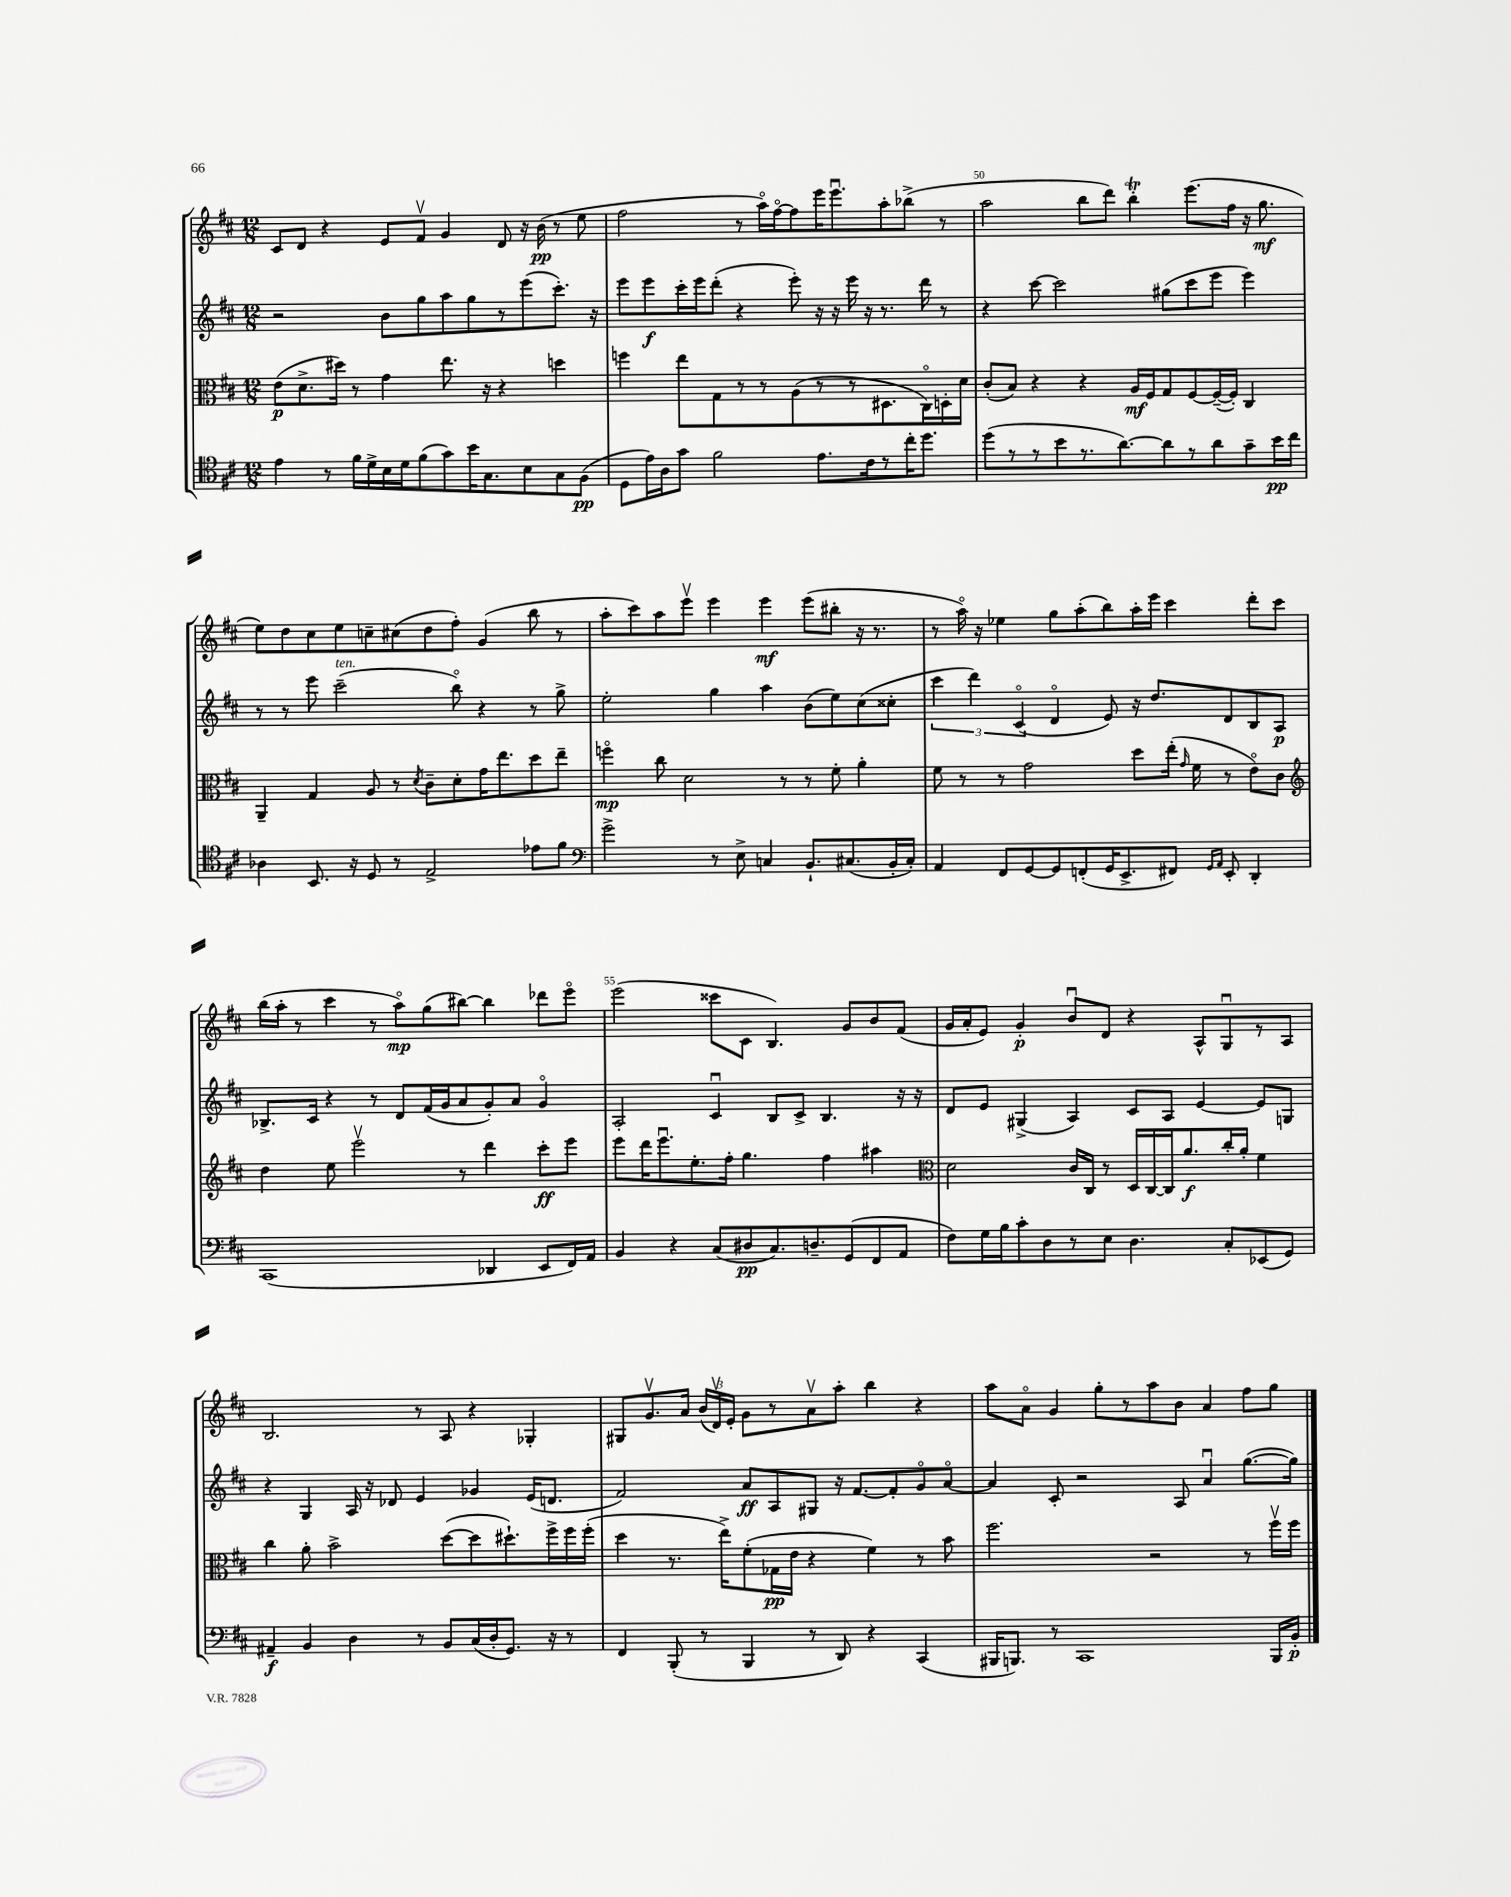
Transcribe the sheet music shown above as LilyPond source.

<<
\new StaffGroup <<
\new Staff = "s0" {
    \clef treble \key d \major \numericTimeSignature \time 12/8
    \autoBeamOff cis'8[ d'8] r4 e'8[ fis'8]\upbow g'4 d'8 r16 b'16\pp( r8 e''8 |
    fis''2 r8 a''16[\flageolet) fis''16~\flageolet fis''8 e'''16 e'''8.\downbow a''8-. bes''8]->( r8 |
    a''2 b''8[ d'''8]) b''4-.\trill e'''8.[( fis''16] r16 g''8.\mf |
    e''8[) d''8 cis''8 e''8 c''8-- cis''8( d''8 fis''8]-.) g'4( b''8 r8 |
    a''8[-. cis'''8) a''8 e'''8]\upbow e'''4 e'''4\mf e'''8[( bis''8]-. r16 r8. |
    r8 a''16\flageolet) r16 ees''4 g''8[ a''8-.( b''8) a''16-. e'''16] cis'''4 d'''8[-. cis'''8] |
    b''16[( a''16]-. r8 cis'''4 r8 a''8[\flageolet\mp) g''8( bis''8]~) bis''4 des'''8[ e'''8]\flageolet |
    e'''2( cisis'''8[ cis'8] b4.) g'8[ b'8 fis'8]( |
    g'16[ a'16-. e'8]) g'4-.\p b'8[\downbow d'8] r4 a8[-^ g8\downbow r8 a8] |
    b2. r8 a8 r4 ges4-. |
    gis8[ g'8.\upbow a'16] \tuplet 3/2 { b'16[( d'16\upbow) e'16]-. } g'8[ r8 a'8\upbow a''8]-. b''4 r4 |
    a''8[ a'8]\flageolet g'4 g''8[-. r8 a''8 b'8] a'4 fis''8[ g''8] \bar "|." |
}
\new Staff = "s1" {
    \clef treble \key d \major \numericTimeSignature \time 12/8
    \autoBeamOff r2 b'8[ g''8 a''8 g''8 r8 e'''8( cis'''8.]-.) r16 |
    e'''8[ e'''8\f cis'''16-. e'''16 d'''8]-.( r4 e'''8-.) r16 r16 e'''16 r16 r8. d'''16 r8 |
    r4 cis'''8~ cis'''2 gis''8[( cis'''8 e'''8] e'''4) |
    r8 r8 e'''8 cis'''2--^\markup { \italic "ten." }( b''8\flageolet) r4 r8 g''8-> |
    e''2-. g''4 a''4 b'8[( e''8) cis''8( cisis''8]-. |
    \tuplet 3/2 { cis'''4 d'''4) cis'4\flageolet( } d'4\flageolet e'8) r16 d''8.[ d'8 b8 a8]\p |
    bes8.[-> cis'16] r4 r8 d'8[ fis'16( g'16 a'8 g'8-.) a'8] g'4\flageolet |
    a2-. cis'4\downbow b8[ cis'8]-> b4. r16 r16 |
    d'8[ e'8] gis4->( a4) cis'8[ a8] e'4~ e'8[ g8] |
    r4 g4 a16 r16 des'8 e'4 ges'4 e'16[( d'8.] |
    fis'2) a'8[\ff a8 gis8] r16 fis'8.[~ fis'8-. g'8\flageolet a'8]~\flageolet |
    a'4 cis'8-. r2 a8 a'4\downbow g''8.[~( g''16]) \bar "|." |
}
\new Staff = "s2" {
    \clef alto \key d \major \numericTimeSignature \time 12/8
    \autoBeamOff e'8[\p( d'8.-> dis''16]) r8 g'4 e''8. r16 r4 d''4 |
    f''4 e''8[ g8 r8 r8 a8( r8 r8 dis8. cis16\flageolet) d16-. d'16] |
    cis'8[-.( b8]) r4 r4 a16[\mf fis16 g8 fis8~ fis16~--( fis16]-.) cis4 |
    a,4-- g4 a8 r8 \acciaccatura { d'8 } cis'8[-- d'8-. g'16 e''8. d''8 e''8]-- |
    f''4\flageolet\mp cis''8 d'2 r8 r8 fis'8-. a'4-. |
    fis'8 r8 r8 g'2 d''8[ e''16]-.( \grace { g'16 } fis'16 r8 e'8[\flageolet) cis'8] |
    \clef treble d''4 e''8 e'''2\upbow r8 d'''4 cis'''8[-.\ff e'''8] |
    e'''8[ d'''16 e'''8.\downbow e''8.-. fis''16]-. g''4. fis''4 ais''4 |
    \clef alto d'2 cis'16[ cis16] r8 d16[ cis16~ cis16 a'8.\f cis''16-. a'16]-. fis'4 |
    cis''4 a'8-. b'2-> d''8[~( d''8 dis''8.-!) fis''16-> fis''16 fis''16]-.( |
    d''4 r8. e''16[->) fis'8-.( ges16\pp e'16] r4 fis'4) r8 b'8 |
    fis''2. r2 r8 fis''16[\upbow fis''16] \bar "|." |
}
\new Staff = "s3" {
    \clef tenor \key d \major \numericTimeSignature \time 12/8
    \autoBeamOff e'4 r8 fis'16[ d'16-> b16 d'16 fis'8( g'8) b'16 g8. b8 g8 fis8]\pp( |
    d8[ e'16) a16 g'8] fis'2 e'8.[ cis'16 r8 cis''16-. d''8.] |
    d''8[( r8 r8 b'8 r8. a'8.~) a'8 r8 a'8 g'8-- b'16\pp cis''16] |
    aes4 b,8. r16 d8 r8 e2-> ees'8[ fis'8] |
    \clef bass g'2-> r8 e8-> c4 b,8.[-! cis8.( b,16-. cis16]-.) |
    a,4 fis,8[ g,8~ g,8 f,8-.( g,16 e,8.-> fis,8]) \grace { g,16[ a,16] } e,8-. d,4-. |
    cis,1( des,4 e,8[ fis,16) a,16] |
    b,4 r4 cis8[( dis8\pp cis8.) d8.-- g,8( fis,8 a,8] |
    fis8[) g16 b16 cis'8-. d8 r8 e8] d4. cis8[-. ees,8( g,8]) |
    ais,4--\f b,4 d4 r8 b,8[ cis16( d16-. g,8.]) r16 r8 |
    fis,4 b,,8-.( r8 b,,4 r8 d,8) r4 cis,4( |
    bis,,16[ b,,8.]) r8 cis,1 b,,16[ b,16]-.\p \bar "|." |
}
>>
>>
\layout { \context { \Score currentBarNumber = #48 \override BarNumber.break-visibility = ##(#f #t #t) barNumberVisibility = #(every-nth-bar-number-visible 5) } }
